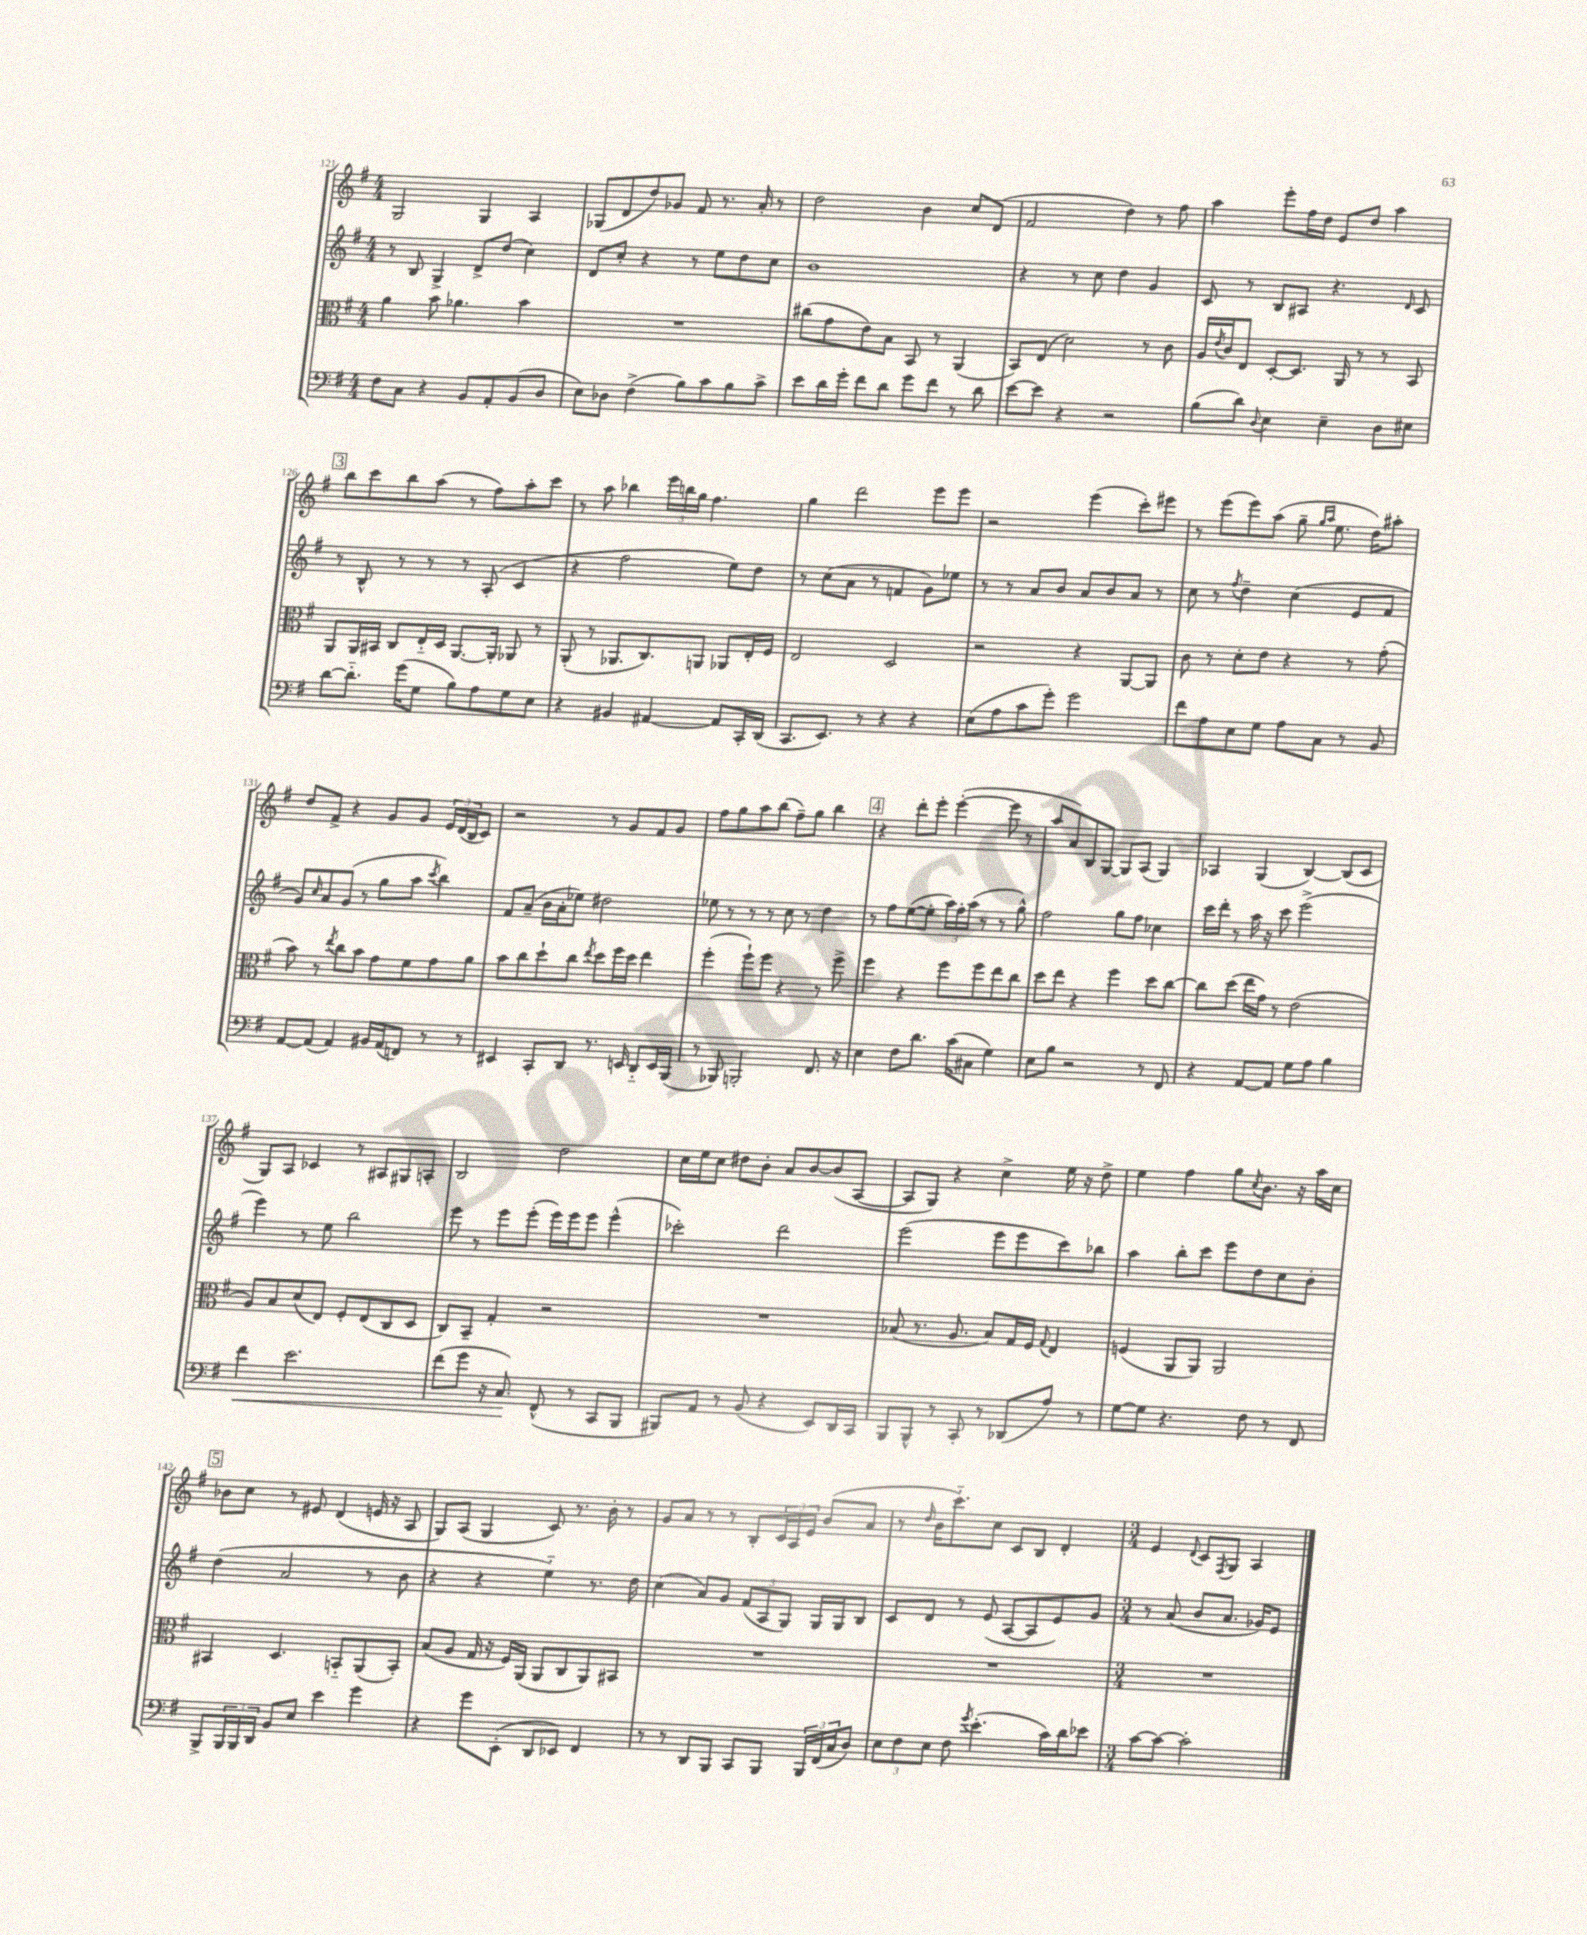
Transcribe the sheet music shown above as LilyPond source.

<<
\new StaffGroup <<
\new Staff = "s0" {
    \clef treble \key g \major \numericTimeSignature \time 4/4
    g2 g4 a4 |
    ges8( d'8 d''8) ges'8 fis'8 r8. a'16-. r8 |
    d''2 b'4 c''8 d'8( |
    fis'2 d''4) r8 fis''8 |
    a''4 e'''8-. fis''16 d''16 e'8 d''8 a''4 |
    \mark \markup { \box "3" } b''8 c'''8 b''8 a''8( r8 fis''8) a''8-. c'''8 |
    r8 a''8 bes''4 \tuplet 3/2 { e'''16 b''16 g''16 } fis''4. |
    g''4 d'''2 e'''8 e'''8 |
    r2 e'''4( c'''8-.) eis'''8 |
    r8 e'''8( e'''8) a''8( g''8-- \grace { g''16 a''16 } e''8. d''16) ais''8-. |
    d''8 fis'8-> r4 g'8 g'8 \tuplet 3/2 { e'16 d'16( b16 } c'8) |
    r2 r8 g'8 fis'8 g'8 |
    fis''8 g''8 a''8 b''8( fis''8--) g''8 b''4 |
    \mark \markup { \box "4" } r4 d'''8-. e'''8-. e'''4~-.( e'''8 r8 |
    a''8 a'8) b8 g8~ g8 a8( g4) |
    aes4 g4( b4~) b8( c'8 |
    g8) a8 ces'4 r8 ais8 gis8 a8-. |
    b2 d''2 |
    c''16 e''16 c''8 dis''8 b'8-. a'8 b'8~ b'8( a8~ |
    a8 g8) r4 c''4-> e''16 r16 d''8-> |
    e''4 fis''4 g''8 \acciaccatura { c''8 } b'8. r16 a''16 c''16 |
    \mark \markup { \box "5" } bes'8 c''8 r8 eis'8 d'4( e'16 r16 a8 |
    g8) a8( g4 c'8) r8. b'16-. r8 |
    g'8 a'8 r8 r8 b8-. \tuplet 3/2 { c'16 a16 e'16 } b'8( a'8 |
    r8 \grace { d''16 } b'16 c'''8.-_) c''8 c'8 b8 d'4-. |
    \numericTimeSignature \time 3/4 e'4 \appoggiatura { d'8 } c'8 \acciaccatura { fis8 } g8 a4 \bar "|." |
}
\new Staff = "s1" {
    \clef treble \key g \major \numericTimeSignature \time 4/4
    r8 b8 g4-> d'8-> d''8( c''4) |
    d'8 c''8-. r4 r8 e''8 d''8 c''8 |
    b'1 |
    r4 r8 c''8 d''4 g'4 |
    c'8 r8 b8 ais8 r4. \grace { d'16 } c'8 |
    \mark \markup { \box "3" } r8 b8-^ r8 r8 r8 a8-.( c'4 |
    r4 fis''2 e''8) d''8 |
    r8 c''8( a'8 r8 f'4 g'8) ees''8 |
    r8 r8 a'8 b'8 a'8 b'8 a'8 r8 |
    c''8 r8 \acciaccatura { fis''8 } d''4-- c''4( e'8 fis'8 |
    g'8) \grace { c''16 } a'8 g'8( r8 g''8 a''8 \acciaccatura { c'''8 } b''4) |
    fis'8 a'8--( b'16 a'16-. ees''8) dis''2 |
    ees''8 r8 r8 r8 c''8 r8 d''4 |
    \mark \markup { \box "4" } r8 fis''8 e''8~( e''8-. \tuplet 3/2 { a''16) fis''16-. a''16( } r8 r8 g''8-^) |
    fis''2 g''8 fis''8 ces''4 |
    c'''16 d'''16-. r8 a''16 r16 c'''8 e'''2->( |
    e'''4) r8 e''8 b''2 |
    e'''8 r8 e'''8 e'''8-.( e'''16) e'''16 e'''8 e'''4-^( |
    ces'''2-.) d'''2 |
    e'''2( e'''8 e'''8 c'''8) bes''8 |
    a''4 b''8-. c'''8 e'''8 d''8 c''8 b'8-. |
    \mark \markup { \box "5" } d''4( a'2 r8 b'8 |
    r4 r4 e''4-_) r8. d''16 |
    c''4( a'8) g'8 \tuplet 3/2 { fis'8( a8 g8) } g16 g16 b8 |
    c'8 d'8 r8 e'8( a8~ a8 e'8) g'8 |
    \numericTimeSignature \time 3/4 r8 a'8( b'8 a'8. ges'16) e'8 \bar "|." |
}
\new Staff = "s2" {
    \clef alto \key g \major \numericTimeSignature \time 4/4
    a'4 b'8 aes'4. b'4 |
    R1 |
    cis''8( g'8 e'8) b8 b,8 r8 a,4( |
    b,8) e8( d'2) r8 c'8 |
    a16 \acciaccatura { e'8 } c'16 e8 d8~-. d8. a,16 r8 r8 b,8 |
    \mark \markup { \box "3" } a,8 a,16 bis,16 c8 e16-_ d16 a,8.~ a,16-. aes,8 r8 |
    a,8-.( r8 aes,8. c8.) a,8 aes,8 e16-. fis16 |
    e2 d2 |
    r2 r4 a,8~ a,8 |
    c'8 r8 d'8-. e'8 r4 r8 g'8-.( |
    b'8) r8 \acciaccatura { e''8 } c''8 b'8 g'8 fis'8 g'8 a'8 |
    b'8 c''8 d''8-! c''8 \acciaccatura { e''8 } d''8 fis''16 d''16 e''4 |
    fis''4-.( fis''8-!) fis''8 r4 r8 fis''8-> |
    \mark \markup { \box "4" } fis''4 r4 fis''8 fis''8 e''8 c''8 |
    d''8 e''8 r4 fis''4 d''8 c''8~ |
    c''8 d''8( e''16 g'16) r8 e'2( |
    a8) b8 d'8( e8) fis8-. e8( c8 d8 |
    c8) b,8-- g4-. r2 |
    R1 |
    bes8( r8. a8. bes8) g16 fis16 \appoggiatura { g8 } e4 |
    f4( a,8 a,8) a,2 |
    \mark \markup { \box "5" } bis,4 d4. b,8-_ a,8( b,8-.) |
    b8( a8 g16 r16 fis16) a,16( a,8 c8 a,8) bis,8 |
    R1 |
    R1 |
    \numericTimeSignature \time 3/4 R2. \bar "|." |
}
\new Staff = "s3" {
    \clef bass \key g \major \numericTimeSignature \time 4/4
    fis8 c8 r4 b,8 a,8-. b,8( d8 |
    e8) des8 fis4->( b8) c'8 b8 c'8-> |
    e'8 d'16 g'16-. fis'8 d'8 g'8 fis'8 r8 d'8 |
    e'8~ e'8 r4 r2 |
    b8( d'8) \appoggiatura { d8 } e4 e4-- d8 eis8 |
    \mark \markup { \box "3" } d'8~ d'8.-_ g'16( g8 b8) a8 g8 e8 |
    r4 bis,4 ais,4~ ais,8 c,16-. d,16( |
    c,8. e,8.) r8 r4 r4 |
    e8( a8 c'8 g'8-.) g'2 |
    fis'8 a8 e8 g8 a8 c8 r8 b,8 |
    a,8~ a,8( a,4) bis,16 a,16( f,8) r8 r8 |
    eis,4 c,8-. d,8 r8. e,16 d,8-_ e,16 b,,16( |
    r8 bes,,8) b,,2-. fis,8. r16 |
    \mark \markup { \box "4" } e4 fis8 d'8. c'16( cis8 g4) |
    e8 b8 r2 r8 fis,8 |
    r4 a,8~ a,8 g8 a8 b4 |
    fis'4\< e'2. |
    fis'8( g'8 r16 c8.\!) fis,8-^( r8 c,8 b,,8 |
    bis,,8) a,8 r8 b,8( r4 e,8) d,16 c,16 |
    b,,8 b,,8-^ r8 c,8-. r8 des,8( a8) r8 |
    g8~ g8 r4. fis8 r8 fis,8 |
    \mark \markup { \box "5" } b,,8-> \tuplet 3/2 { b,,16 b,,16 d,16 } b,8 e8 e'4 g'4 |
    r4 g'8 e,8-.( d,8 ees,8) fis,4 |
    r8 r8 d,8 b,,8 c,8 b,,8 \tuplet 3/2 { b,,16 fis,16( c16 } d8) |
    \tuplet 3/2 { e8 fis8 e8 } fis8 \acciaccatura { g'8 } e'4.-.( c'16) d'16 ees'8 |
    \numericTimeSignature \time 3/4 c'8~ c'8~ c'2-. \bar "|." |
}
>>
>>
\layout { \context { \Score currentBarNumber = #121 } }
